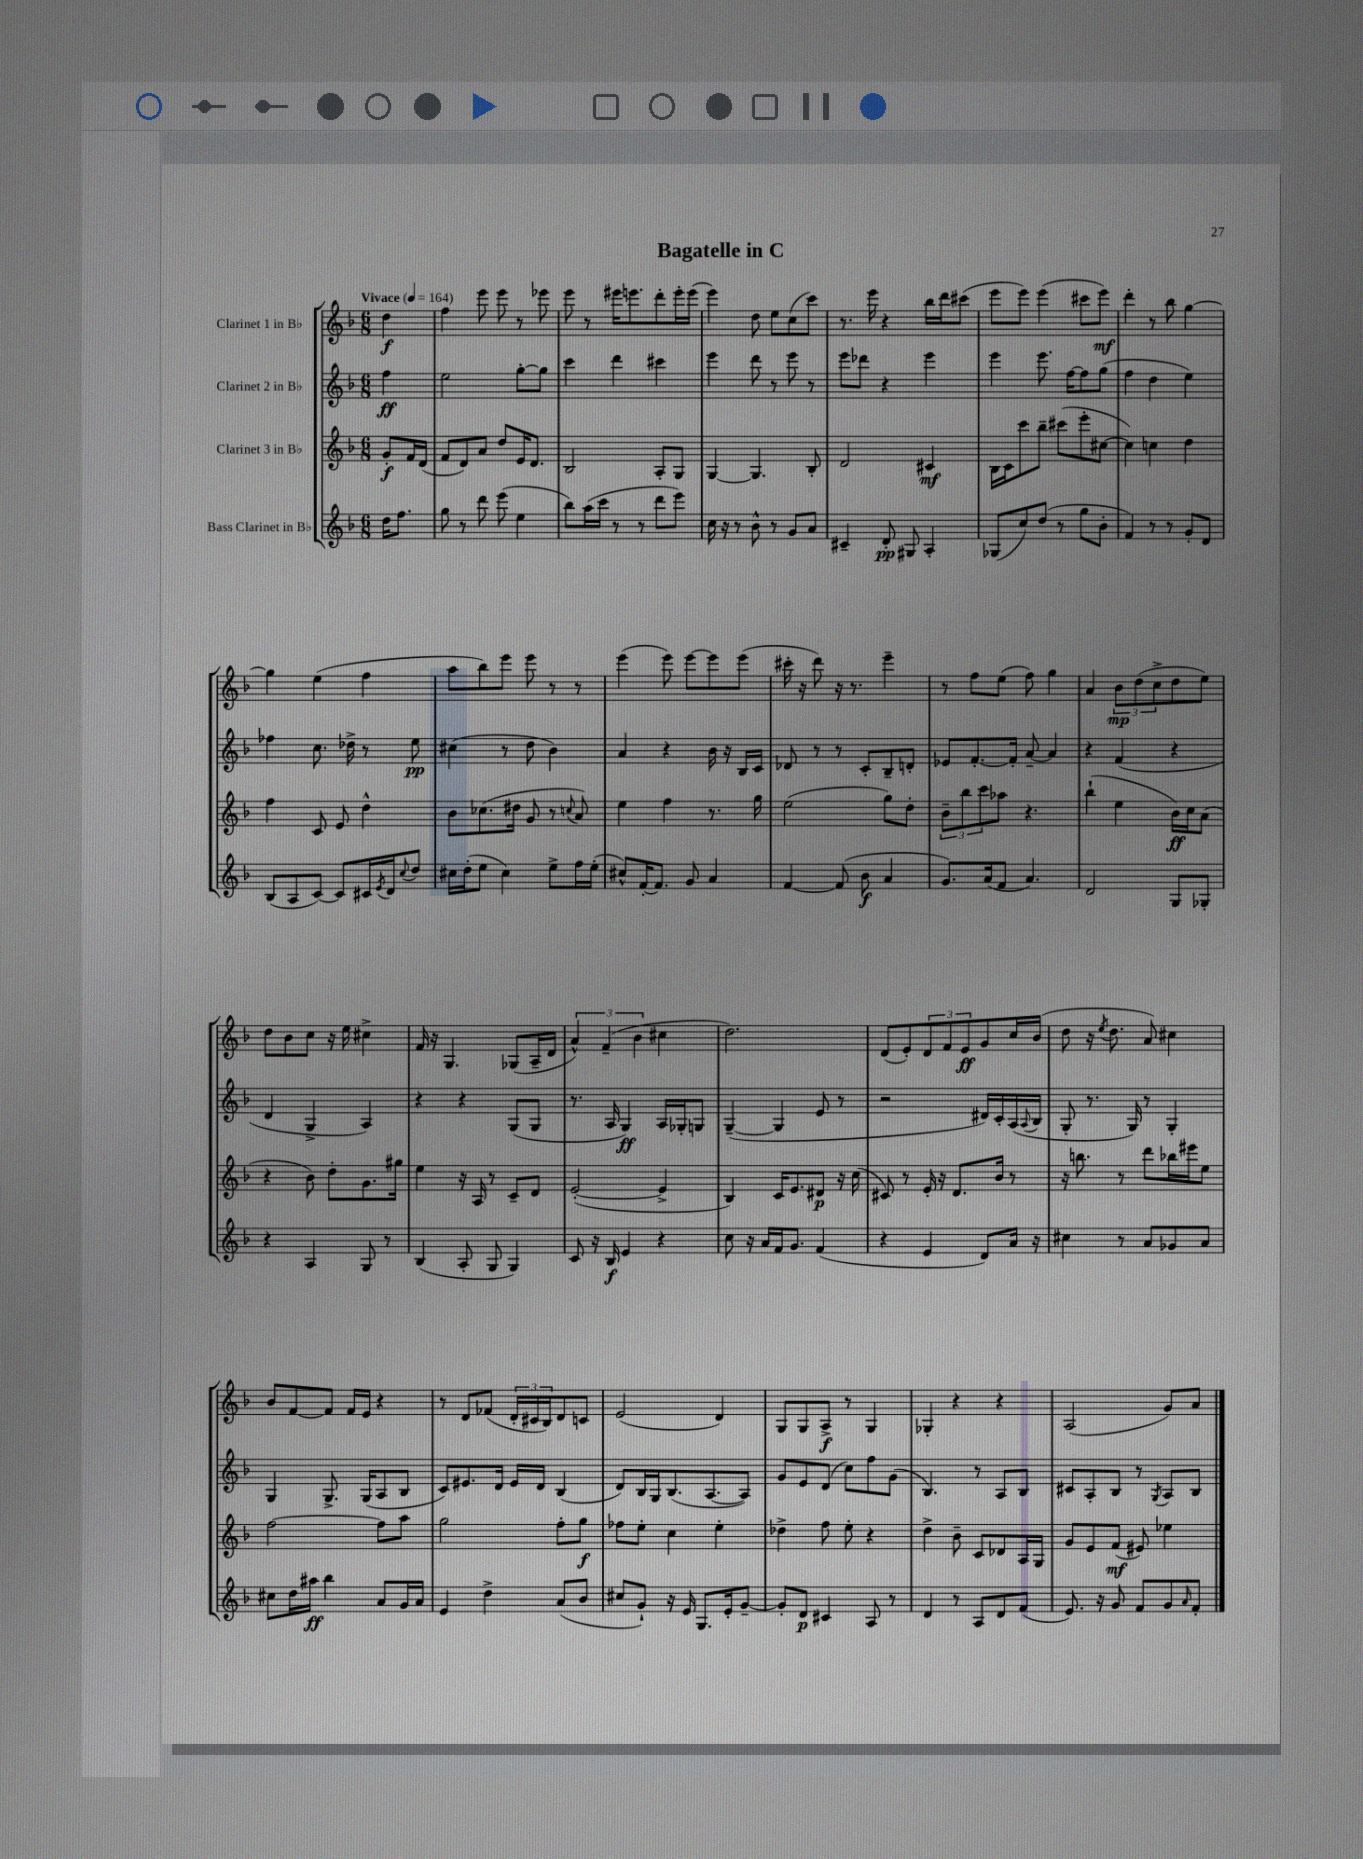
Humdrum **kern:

**kern	**kern	**kern	**kern
*staff4	*staff3	*staff2	*staff1
*clefG2	*clefG2	*clefG2	*clefG2
*k[b-]	*k[b-]	*k[b-]	*k[b-]
*M6/8	*M6/8	*M6/8	*M6/8
*MM164	*MM164	*MM164	*MM164
16dd	8g'	4ff	4dd
8.ff	.	.	.
.	16f	.	.
.	(16d	.	.
=	=	=	=
8gg	8f	2ee	4ff
8r	8d)	.	.
8ddd	8a	.	8eee
(8eee	8dd	.	8eee
4ee	16e	[8gg'	8r
.	8.d	.	.
.	.	8gg]	8eee-
=	=	=	=
8bb-)	2B-	4ccc	8eee
(16aa	.	.	8r
16ccc	.	.	.
8r	.	4ddd	16eee#
.	.	.	8.eee
8r	.	.	.
8ddd	8A'	4ccc#	8ddd'
8eee)	8G	.	16eee'
.	.	.	(16eee
=	=	=	=
16cc	[4G	4eee	4eee)
16r	.	.	.
8r	.	.	.
8b-^^	4.G]	8ddd	8dd
8r	.	8r	8ee
8g	.	8eee	(8cc
8a	8B-'	8r	8ccc)
=	=	=	=
4c#~	2d	8eee	8.r
.	.	8ddd-	.
.	.	.	16eee
8d'	.	4r	4r
8G#	.	.	.
4A'	4c#	4eee	16bb-
.	.	.	16ddd
.	.	.	(8ccc#
=	=	=	=
(8G-	16B-	4eee	8eee
.	16c	.	.
8cc)	8ccc	.	8eee)
(8dd	8bb-~	8.eee	(4eee
8r	(8ccc#	.	.
.	.	[16ff	.
8gg	8eee'	8ff]	8ccc#
8b-'	[8cc#	(8gg	8eee)
=	=	=	=
4f)	4cc#])	4ff	4ddd'
8r	4cc	4dd	8r
8r	.	.	8bb-
8g'	4dd	4ee)	[4gg
8d	.	.	.
=	=	=	=
(8B-	4ff	4ff-	4gg]
8A	.	.	.
[8c)	8c	8.cc	(4ee
8c]	8e	.	.
.	.	16dd-^	.
16c#	4dd^^	8r	4ff
8qe	.	.	.
16d	.	.	.
8qqcc	.	.	.
8dd	.	8ee	.
=	=	=	=
16cc#	8b-	(4cc#	8aa
(16dd'	.	.	.
8ee	(8.cc-	.	8bb-)
4cc#)	.	8r	8eee
.	16dd#	.	.
.	8g	8dd	8eee
8ee^	8r	4b-)	8r
.	8qqcc	.	.
16ff	8a)	.	8r
(16ee'	.	.	.
=	=	=	=
8cc#^^)	4ee	4a	(4eee
[16f'	.	.	.
8.f]	.	.	.
.	4ff	4r	8eee)
8g	.	.	[8eee
4a	8.r	16b-	8eee]
.	.	16r	.
.	.	16B-	(8eee
.	16gg	16c	.
=	=	=	=
[4f	(2ee	8d-	16ccc#'
.	.	.	16r
.	.	8r	8ddd)
(8f]	.	8r	16r
.	.	.	8.r
8b-	.	8c'	.
4a	8gg)	8B-~	4eee~
.	8dd'	8d'	.
=	=	=	=
8.g)	12b-~	8e-	8r
.	12bb-	.	.
.	.	[8.f'	8ff
.	12ccc	.	.
(16a	.	.	.
8f	8aa-	.	(8ee
.	.	16f']	.
4.a)	4.r	[8a~	8ff)
.	.	4a]	4gg
=	=	=	=
2d	(4bb-`	4r	4a
.	4ee	(4f	12b-
.	.	.	(12dd
.	.	.	12cc^
8G	16b-)	4r	8dd
.	16cc	.	.
8G-'	(8a	.	8ee)
=	=	=	=
4r	4r	4d	8dd
.	.	.	8b-
4A	8b-)	4G^	8cc
.	8dd'	.	16r
.	.	.	16ee
8G	8.g	4A)	4cc#^
8r	.	.	.
.	16gg#	.	.
=	=	=	=
(4B-	4ee	4r	16f
.	.	.	16r
.	.	.	4.G
8A'	16r	4r	.
.	16A	.	.
8G	8r	.	.
4G)	8c~	(8G	(8G-
.	8d	8G	16A~
.	.	.	16d
=	=	=	=
8c	([2e'	8.r	6a^^)
16r	.	.	.
.	.	.	(6f~
16B-	.	16A	.
4e	.	4G)	.
.	.	.	6b-
4r	4e^]	16A	4cc#
.	.	16G-'	.
.	.	8G	.
=	=	=	=
8cc	4B-)	([4G~	2.dd)
16r	.	.	.
16a	.	.	.
16f	16c	4G]	.
8.g	8.e	.	.
(4f	8d#	8e	.
.	16r	8r	.
.	(16cc	.	.
=	=	=	=
4r	8c#)	2r	(8d
.	8r	.	8e')
4e	16e'	.	12d
.	16r	.	.
.	.	.	12f
.	8.d	.	.
.	.	.	12e
8d)	.	16d#)	8g
.	16b-	16c'	.
16a	8r	(16A	16cc
.	.	8qqA	.
16r	.	16B-	(16b-
=	=	=	=
4cc#	16r	8G'	8dd
.	8.bb	.	.
.	.	8.r	16r
.	.	.	8qee
.	.	.	8.dd
8r	8r	.	.
.	.	16G)	.
8a	8ddd	8r	8a)
8g-	16bb-	4G'	4cc#
.	16eee#	.	.
8a	8ee	.	.
=	=	=	=
8cc#	[2ff	4G	8b-
16dd	.	.	[8f
16aa#	.	.	.
4bb-	.	8.G^	8f]
.	.	.	16f
.	.	(16G	16e
8a	8ff]	8A	4r
16g	8aa	8B-	.
16a	.	.	.
=	=	=	=
4e	2gg	8c)	8r
.	.	8.e#	8d
4dd^	.	.	(8f-
.	.	16d	.
.	.	16e#	24d'
.	.	.	24c#
.	.	16d	.
.	.	.	24B-)
(8a	8ff'	(4B-	8d
8b-	8gg	.	8c
=	=	=	=
8cc#	8ff-	8d)	(2e
8g`)	8ee'	16B-	.
.	.	16G	.
16r	4cc	(8.B-	.
16e	.	.	.
8.G	.	.	.
.	.	[8.A	.
.	4ee'	.	4d)
16e'	.	.	.
[8g~	.	8A])	.
=	=	=	=
8g']	4dd-^	8g	8G
8d	.	8e	8G
4c#	8ff	(8d	8A^
.	8ee'	8cc)	8r
8A	4r	8ff	4G
8r	.	(8g	.
=	=	=	=
4d	4dd^	4.B-)	4G-'
8r	8b-~	.	4r
8A	8c	8r	.
8d	8d-	8A	4r
(8f	16A	8B-	.
.	16G	.	.
=	=	=	=
8.e)	8g	8c#	(2A
.	8e	8A'	.
16r	.	.	.
8g	(8f	8B-	.
8f	8e#)	8r	.
.	.	8qG	.
8g	4ee-	8A	8g)
16qqa	.	.	.
8f'	.	8B-	8a
==	==	==	==
*-	*-	*-	*-
